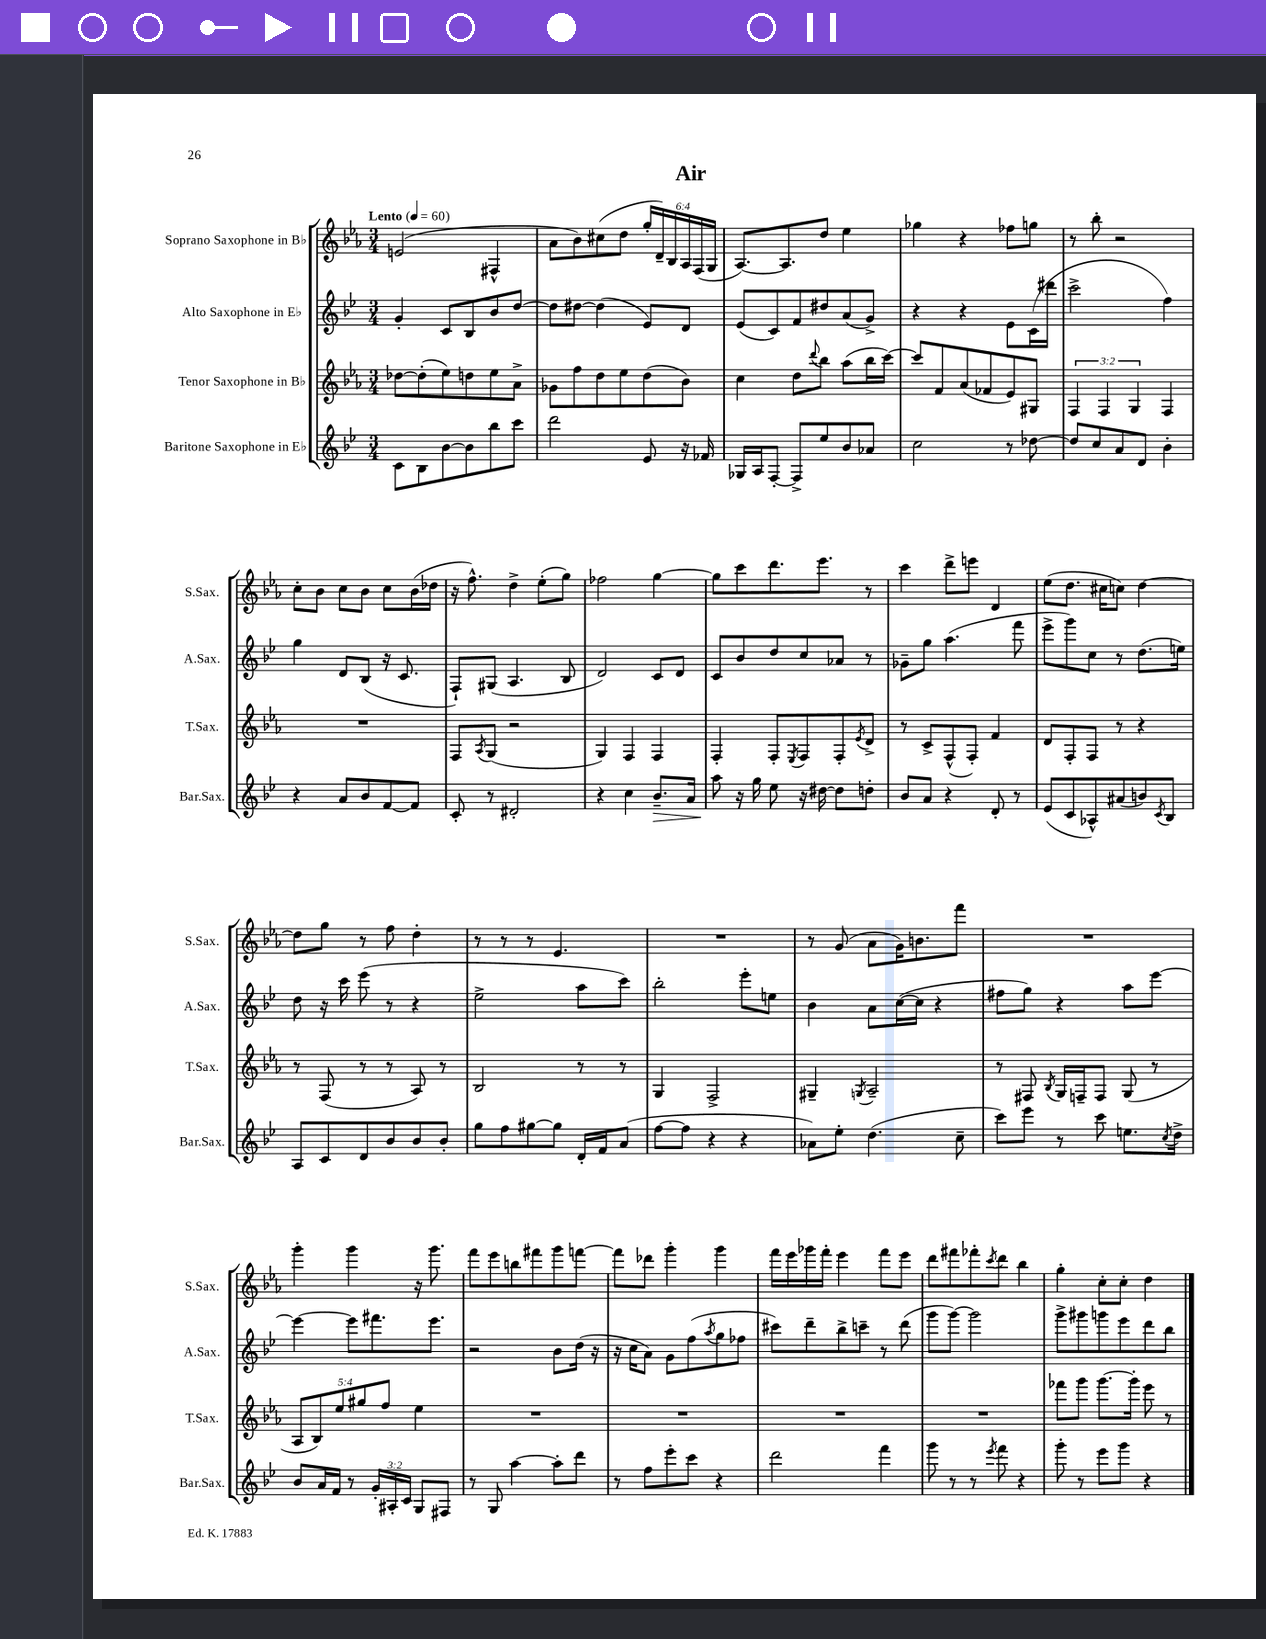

**kern	**kern	**kern	**kern
*staff4	*staff3	*staff2	*staff1
*clefG2	*clefG2	*clefG2	*clefG2
*k[b-e-]	*k[b-e-a-]	*k[b-e-]	*k[b-e-a-]
*M3/4	*M3/4	*M3/4	*M3/4
*MM60	*MM60	*MM60	*MM60
8c\L	[8dd-\L	4g'/	(2e/
8B-\	(8dd-'\]	.	.
[8b-\	8ee-\)	8c/L	.
8b-\]	8dd\	8B-/	.
8bb-\	8ee-\	8b-/	4F#^^/
8ccc\J	8a-^\J	[8dd/J	.
=	=	=	=
2ddd\	8g-\L	8dd\]L	8a-\L
.	8ff\	[8dd#\J	8b-\)
.	8dd\	(4dd#\]	(8cc#\
.	8ee-\	.	8dd\J
8e-/	(8dd\	8e-/L)	24gg'/LL
.	.	.	24d~/)
.	.	.	24B-/
16r	8b-\J)	8d/J	24A-/
.	.	.	(24F/
16f-/	.	.	.
.	.	.	24G/JJ
=	=	=	=
16G-/LL	4cc\	(8e-/L	[8.A-/L)
16A/J	.	.	.
[8F'/J	.	8c/)	.
.	.	.	8.A-/]
8F^/]L	8dd\L	8f/	.
.	8qqddd/	.	.
8ee-/	8bb-\J	8dd#/	8dd/J
8b-/	(8aa-\L	(8a/	4ee-\
8a-/J	16bb-\L	8g^/J)	.
.	[16ccc\JJ)	.	.
=	=	=	=
2cc\	8ccc/]L	4r	4gg-\
.	8f/	.	.
.	(8a-/	4r	4r
.	8f-/	.	.
8r	8e-/)	8e-\L	8ff-\L
[8dd-\	8G#/J	(16c\L	8gg\J
.	.	16ddd#\JJ	.
=	=	=	=
8dd-/]L	6F/	2ccc^\	8r
8cc/	.	.	8bb-'\
.	6F/	.	.
8a/	.	.	2r
.	6G/	.	.
8d/J	.	.	.
4b-'\	4F/	4ff\)	.
=	=	=	=
4r	2.r	4gg\	8cc'\L
.	.	.	8b-\J
8a/L	.	8d/L	8cc\L
8b-/	.	(8B-/J	8b-\J
[8f/	.	16r	8cc\L
.	.	8.c/	.
8f/]J	.	.	(16b-\L
.	.	.	16dd-\JJ
=	=	=	=
8c'/	8F/L	8F`/L)	16r
.	.	.	8.ff^^\)
.	8qA-/	.	.
8r	(8G/J	(8G#/J	.
2d#'/	2r	4.A/	4dd^\
.	.	.	(8ee-'\L
.	.	8B-/	8gg\J)
=	=	=	=
4r	4G/)	2d/)	2ff-\
4cc\	4F/	.	.
8.b-~/L	4F/	8c/L	[4gg\
.	.	8d/J	.
16a/Jk	.	.	.
=	=	=	=
8aa\	4F'/	8c/L	8gg\]L
16r	.	8b-/	8ccc\
16gg\	.	.	.
8ee-\	8F'/L	8dd/	8.ddd\
.	8qE-/	.	.
16r	8F/	8cc/	.
[16dd#\	.	.	8.eee-\J
8dd#\]L	8F'/	8a-/J	.
.	8qe-/	.	.
8dd'\J	8d^/J	8r	8r
=	=	=	=
8b-/L	8r	8g-~\L	4ccc\
8a/J	8c^/L	8gg\J	.
4r	(8F^^/	(4.aa\	8ddd^\L
.	8F'/J)	.	8eee\J
8d'/	4f/	.	4d/
8r	.	8fff\	.
=	=	=	=
(8e-/L	8d/L	8eee-^\L	(8ee-\L
8c/	8F'/	8ggg\)	8.dd\J
8A-^^/)	8F/J	8cc\J	.
.	.	.	16cc#\LK
(8a#/	8r	8r	8cc\J)
8b/)	4r	(8.dd\L	[4dd\
8qc/	.	.	.
8B-/J	.	.	.
.	.	16ee\Jk)	.
=	=	=	=
8A/L	8r	8dd\	8dd\]L
8c/	(8F/	16r	8gg\J
.	.	16ccc\	.
8d/	8r	(8eee-\	8r
8b-/	8r	8r	8ff\
8b-/	8A-/)	4r	4dd'\
8b-'/J	8r	.	.
=	=	=	=
8gg\L	2B-/	2ee-^\	8r
8ff\	.	.	8r
[8gg#\	.	.	8r
8gg#\]J	.	.	4.e-/
16d'/LL	8r	8aa\L	.
16f/J	.	.	.
(8a/J	8r	8ccc\J)	.
=	=	=	=
[8ff\L	4G/	2bb-'\	2.r
8ff\]J	.	.	.
4r	2F^/	.	.
4r	.	8eee-'\L	.
.	.	8ee\J	.
=	=	=	=
8a-\L)	4G#~/	4b-\	8r
8ee-'\J	.	.	(8g/
.	8qG/	.	.
(4.dd\	2A-~/	8a\L	8a-\L
.	.	([16cc\L	16g\K)
.	.	16cc\]JJ	8.b\
.	.	4r	.
8cc~\	.	.	8fff\J
=	=	=	=
8ccc\L)	8r	8ff#\L	2.r
8eee-\J	8F#/	8gg\J)	.
.	8qB-/	.	.
8r	16G/LL	4r	.
.	16F~/J	.	.
8ccc\	8F/J	.	.
8.ee\L	(8G/	8aa\L	.
.	8r	[8eee-\J	.
8qcc/	.	.	.
16dd^\Jk	.	.	.
=	=	=	=
8b-/L	10A-/L	4eee-\_	4ggg'\
.	10B-/)	.	.
16a/L	.	.	.
16f/JJ	.	.	.
.	10ee-/	.	.
8r	.	8eee-\]L	4ggg\
.	10gg#/	.	.
24g'/LL	.	8.fff#\	.
.	10ff/J	.	.
24A#'/	.	.	.
24c/JJ	.	.	.
8G/L	4ee-\	.	16r
.	.	8.eee-\J	8.ggg\
8F#/J	.	.	.
=	=	=	=
8r	2.r	2r	8fff\L
8G/	.	.	8eee-\
[4aa\	.	.	8bb\
.	.	.	8fff#\
8aa'\]L	.	8b-\L	8ggg\
8ddd\J	.	(16dd\Jk	[8fff\J
.	.	16r	.
=	=	=	=
8r	2.r	16r	8fff\]L
.	.	16cc\LK	.
8ff\L	.	8a\J)	8ddd-\J
8eee-'\	.	8g\L	4ggg'\
8ccc\J	.	(8ff\	.
.	.	8qaa/	.
4r	.	8gg\	4ggg\
.	.	8ff-\J	.
=	=	=	=
2ddd\	2.r	8ccc#\L)	16fff\LL
.	.	.	16eee-\
.	.	8ddd~\	16ggg-\
.	.	.	16fff'\JJ
.	.	8bb-^\	4eee-\
.	.	8ccc~\J	.
4fff\	.	8r	8fff\L
.	.	(8ddd\	8eee-\J
=	=	=	=
8ggg\	2.r	8ggg\L	8ddd\L
8r	.	[8ggg\J)	8fff#\
8r	.	2ggg\]	8fff-'\
8qeee-/	.	.	8qccc/
8fff\	.	.	8ddd\J
4r	.	.	4bb-\
=	=	=	=
8ggg'\	8fff-\L	8ggg^\L	4gg'\
8r	8ggg\J	8ggg#\	.
8eee-\L	[8.ggg\L	8ggg\	8cc'\L
8ggg\J	.	8eee-\	8cc'\J
.	16ggg'\]Jk	.	.
4r	8eee-\	8ddd\	4dd\
.	8r	8bb-\J	.
==	==	==	==
*-	*-	*-	*-
